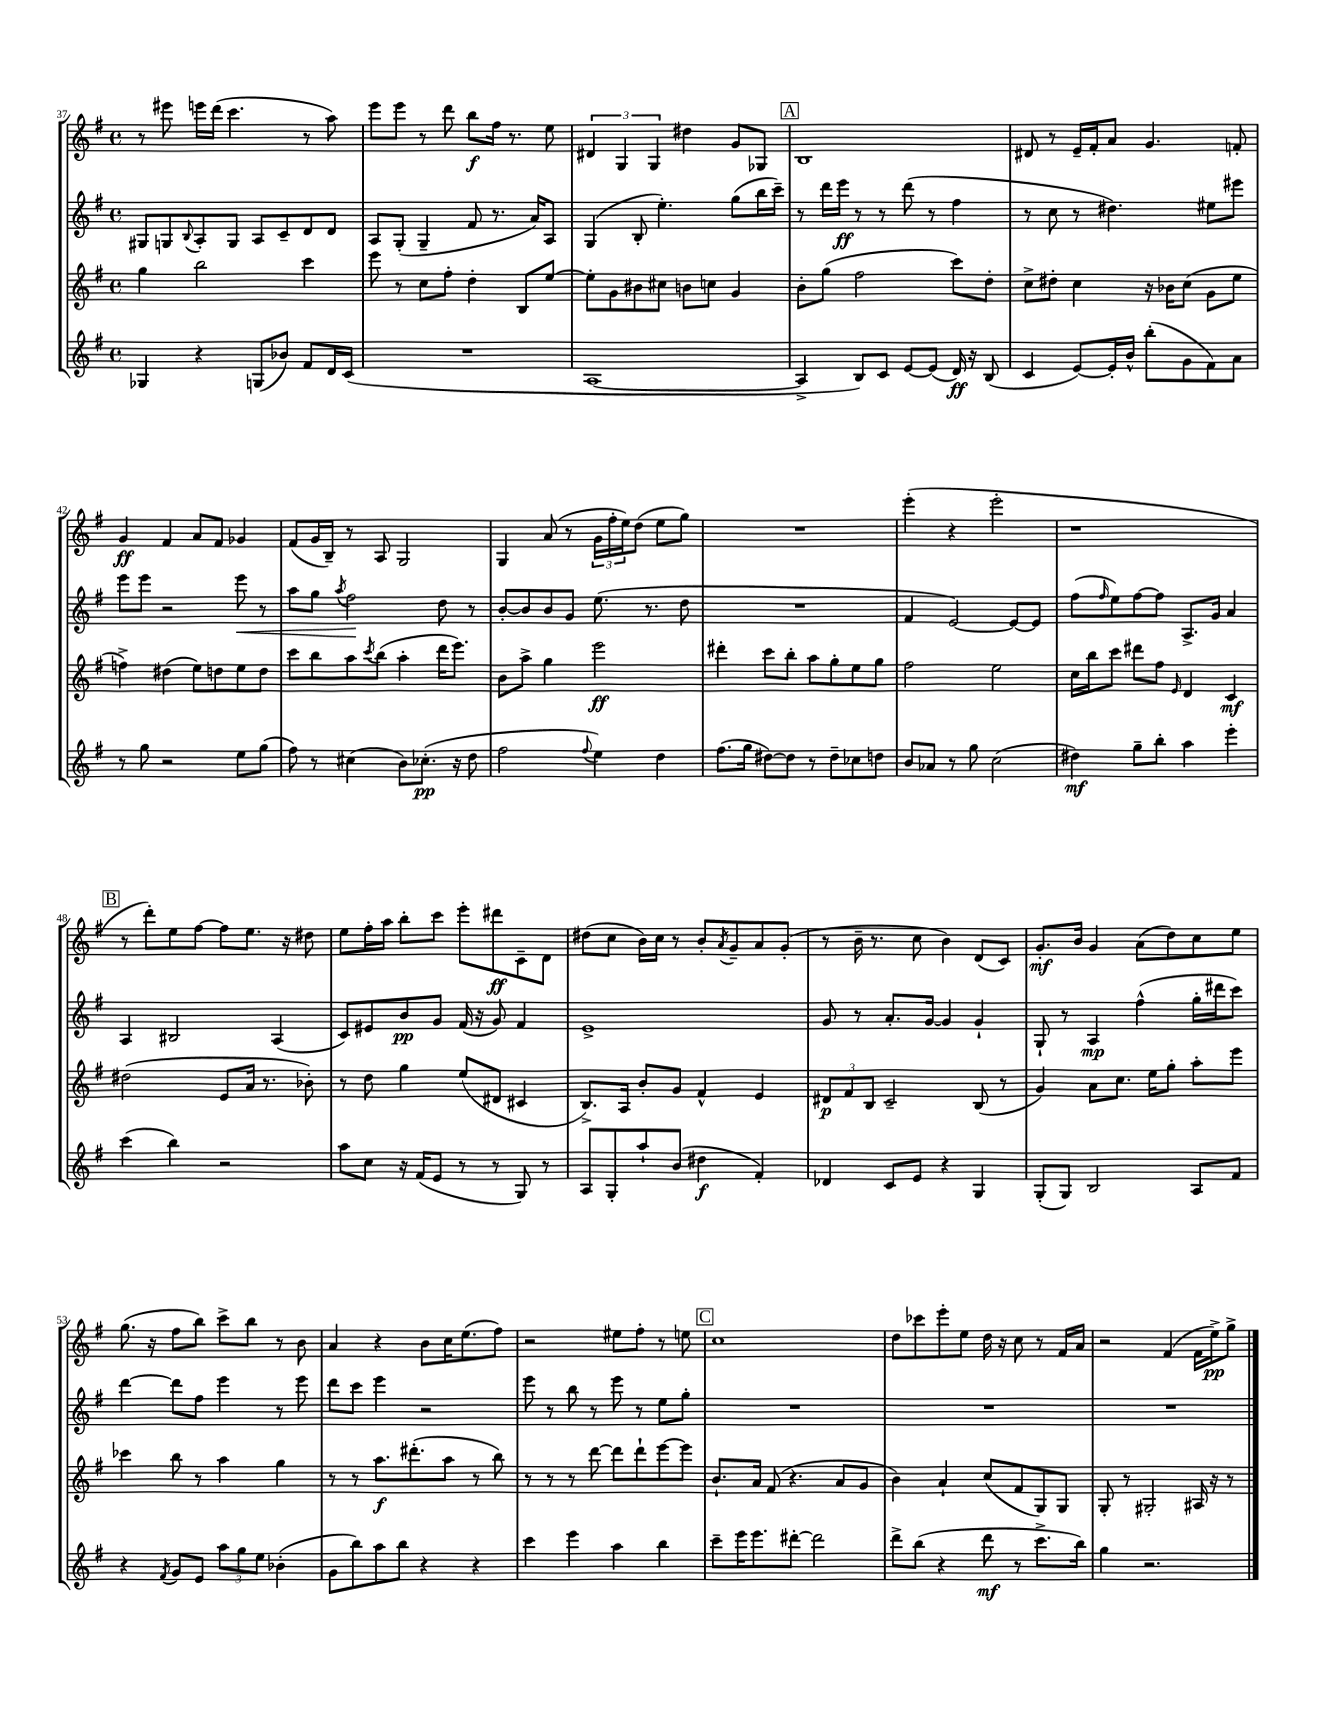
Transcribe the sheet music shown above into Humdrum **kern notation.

**kern	**kern	**kern	**kern
*staff4	*staff3	*staff2	*staff1
*clefG2	*clefG2	*clefG2	*clefG2
*k[f#]	*k[f#]	*k[f#]	*k[f#]
*M4/4	*M4/4	*M4/4	*M4/4
*met(c)	*met(c)	*met(c)	*met(c)
4G-	4gg	8G#	8r
.	.	8G	8eee#
.	.	8qqB	.
4r	2bb	8A'	16eee
.	.	.	(16ddd
.	.	8G	4.ccc
(8G	.	8A	.
8b-)	.	8c~	.
8f#	4ccc	8d	8r
16d	.	8d	8aa)
(16c	.	.	.
=	=	=	=
1r	8eee	8A	8eee
.	8r	(8G'	8eee
.	8cc	4G~	8r
.	8ff#'	.	8ddd
.	4dd'	8f#	8bb
.	.	8.r	16ff#
.	.	.	8.r
.	8B	.	.
.	.	16a)	.
.	[8ee	8A	8ee
=	=	=	=
[1A	8ee']	(4G	6d#
.	8g	.	.
.	.	.	6G
.	8b#	8B'	.
.	.	.	6G
.	8cc#	4.ee')	.
.	8b	.	4dd#
.	8cc	.	.
.	4g	(8gg	8g
.	.	16bb	8G-
.	.	16ccc~)	.
=	=	=	=
4A^]	8b'	8r	1B
.	(8gg	16ddd	.
.	.	16eee	.
8B)	2ff#	8r	.
8c	.	8r	.
[8e	.	(8ddd	.
(8e]	.	8r	.
16d)	8ccc)	4ff#	.
16r	.	.	.
(8B	8dd'	.	.
=	=	=	=
4c	8cc^	8r	8d#
.	8dd#'	8cc	8r
[8e)	4cc	8r	16e~
.	.	.	16f#'
16e']	.	4.dd#)	8a
16b^^	.	.	.
(8bb'	16r	.	4.g
.	16b-	.	.
8g	(8cc	.	.
8f#)	8g	8ee#	.
8a	8ee	8eee#	8f'
=	=	=	=
8r	4ff^)	8eee	4g
8gg	.	8eee	.
2r	(4dd#	2r	4f#
.	8ee)	.	8a
.	8dd	.	8f#
8ee	8ee	8eee	4g-
(8gg	8dd	8r	.
=	=	=	=
8ff#)	8ccc	8aa	(8f#
8r	8bb	8gg	16g
.	.	.	16B~)
.	.	8qaa	.
(4cc#	8aa	2ff#	8r
.	8qccc	.	.
.	(8bb	.	8A
8b)	4aa'	.	2G
(8.cc-'	.	.	.
.	16ddd	8dd	.
16r	8.eee)	.	.
8dd	.	8r	.
=	=	=	=
2ff#	8b	[8b'	4G
.	8aa^	8b]	.
.	4gg	8b	(8a
.	.	8g	8r
8qqff#	.	.	.
4ee)	2eee	(8.ee	24g
.	.	.	24ff#'
.	.	.	24ee)
.	.	.	(8dd
.	.	8.r	.
4dd	.	.	8ee
.	.	8dd	8gg)
=	=	=	=
(8.ff#	4ddd#'	1r	1r
16gg	.	.	.
[8dd#)	8ccc	.	.
8dd#]	8bb'	.	.
8r	8aa	.	.
8dd#~	8gg'	.	.
8cc-	8ee	.	.
8dd	8gg	.	.
=	=	=	=
8b	2ff#	4f#	(4eee'
8a-	.	.	.
8r	.	[2e)	4r
8gg	.	.	.
(2cc	2ee	.	2eee'
.	.	8e_	.
.	.	8e]	.
=	=	=	=
4dd#)	16cc	(8ff#	1r
.	16bb	.	.
.	.	16qqff#	.
.	8ccc	8ee)	.
8gg~	8ddd#	[8ff#	.
8bb'	8ff#	8ff#]	.
.	16qqe	.	.
4aa	4d	8.A^	.
.	.	16g	.
4eee'	4c	4a	.
=	=	=	=
(4ccc	(2dd#	4A	8r
.	.	.	8ddd')
4bb)	.	2B#	8ee
.	.	.	[8ff#
2r	8e	.	8ff#]
.	16a	.	8.ee
.	8.r	.	.
.	.	(4A	.
.	.	.	16r
.	8b-')	.	8dd#
=	=	=	=
8aa	8r	8c)	8ee
8cc	8dd	8e#	16ff#'
.	.	.	16aa
16r	4gg	8b	8bb'
(16f#	.	.	.
8e	.	8g	8ccc
8r	(8ee	(16f#	8eee'
.	.	16r	.
8r	8d#	8g)	8ddd#
8G)	4c#	4f#	8c~
8r	.	.	8d
=	=	=	=
8A	8.B^)	1e^	(8dd#
8G'	.	.	8cc
.	16A	.	.
8aa`	8b'	.	16b)
.	.	.	16cc
(8b	8g	.	8r
4dd#	4f#^^	.	8b'
.	.	.	8qa
.	.	.	8g~
4f#')	4e	.	8a
.	.	.	(8g'
=	=	=	=
4d-	12d#	8g	8r
.	12f#	.	.
.	.	8r	16b~
.	12B	.	.
.	.	.	8.r
8c	2c~	8.a'	.
8e	.	.	8cc
.	.	[16g	.
4r	.	4g]	4b)
4G	(8B	4g`	(8d
.	8r	.	8c)
=	=	=	=
(8G'	4g)	8G`	8.g'
8G)	.	8r	.
.	.	.	16b
2B	8a	4A	4g
.	8.cc	.	.
.	.	(4ff#^^	(8a
.	16ee	.	.
.	8gg'	.	8dd)
8A	8aa'	16gg'	8cc
.	.	16ddd#	.
8f#	8eee	8ccc)	8ee
=	=	=	=
4r	4ccc-	[4ddd	(8.gg
.	.	.	16r
8qf#	.	.	.
8g	8bb	8ddd]	8ff#
8e	8r	8ff#	8bb)
12aa	4aa	4eee	8ccc^
12gg	.	.	.
.	.	.	8bb
12ee	.	.	.
(4b-'	4gg	8r	8r
.	.	8eee	8b
=	=	=	=
8g	8r	8ddd	4a
8bb)	8r	8ccc	.
8aa	8.aa	4eee	4r
8bb	.	.	.
.	(8.ddd#'	.	.
4r	.	2r	8b
.	8aa	.	16cc
.	.	.	(8.ee
4r	8r	.	.
.	8bb)	.	8ff#)
=	=	=	=
4ccc	8r	8eee	2r
.	8r	8r	.
4eee	8r	8bb	.
.	[8ddd	8r	.
4aa	8ddd]	8eee	8ee#
.	8ddd`	8r	8ff#'
4bb	[8eee	8ee	8r
.	8eee]	8gg'	8ee
=	=	=	=
8ccc~	8.b`	1r	1cc
16eee	.	.	.
8.eee	16a	.	.
.	(8f#	.	.
[8ddd#'	4.r	.	.
2ddd#]	.	.	.
.	8a	.	.
.	8g	.	.
=	=	=	=
8ddd^	4b)	1r	8dd
(8bb	.	.	8ccc-
4r	4a`	.	8eee'
.	.	.	8ee
8ddd	(8cc	.	16dd
.	.	.	16r
8r	8f#	.	8cc
8.ccc^	8G)	.	8r
.	8G	.	16f#
16bb)	.	.	16a
=	=	=	=
4gg	8G'	1r	2r
.	8r	.	.
2.r	2G#'	.	.
.	.	.	(4f#
.	16A#	.	16f#
.	16r	.	16ee^)
.	8r	.	8gg^
==	==	==	==
*-	*-	*-	*-
